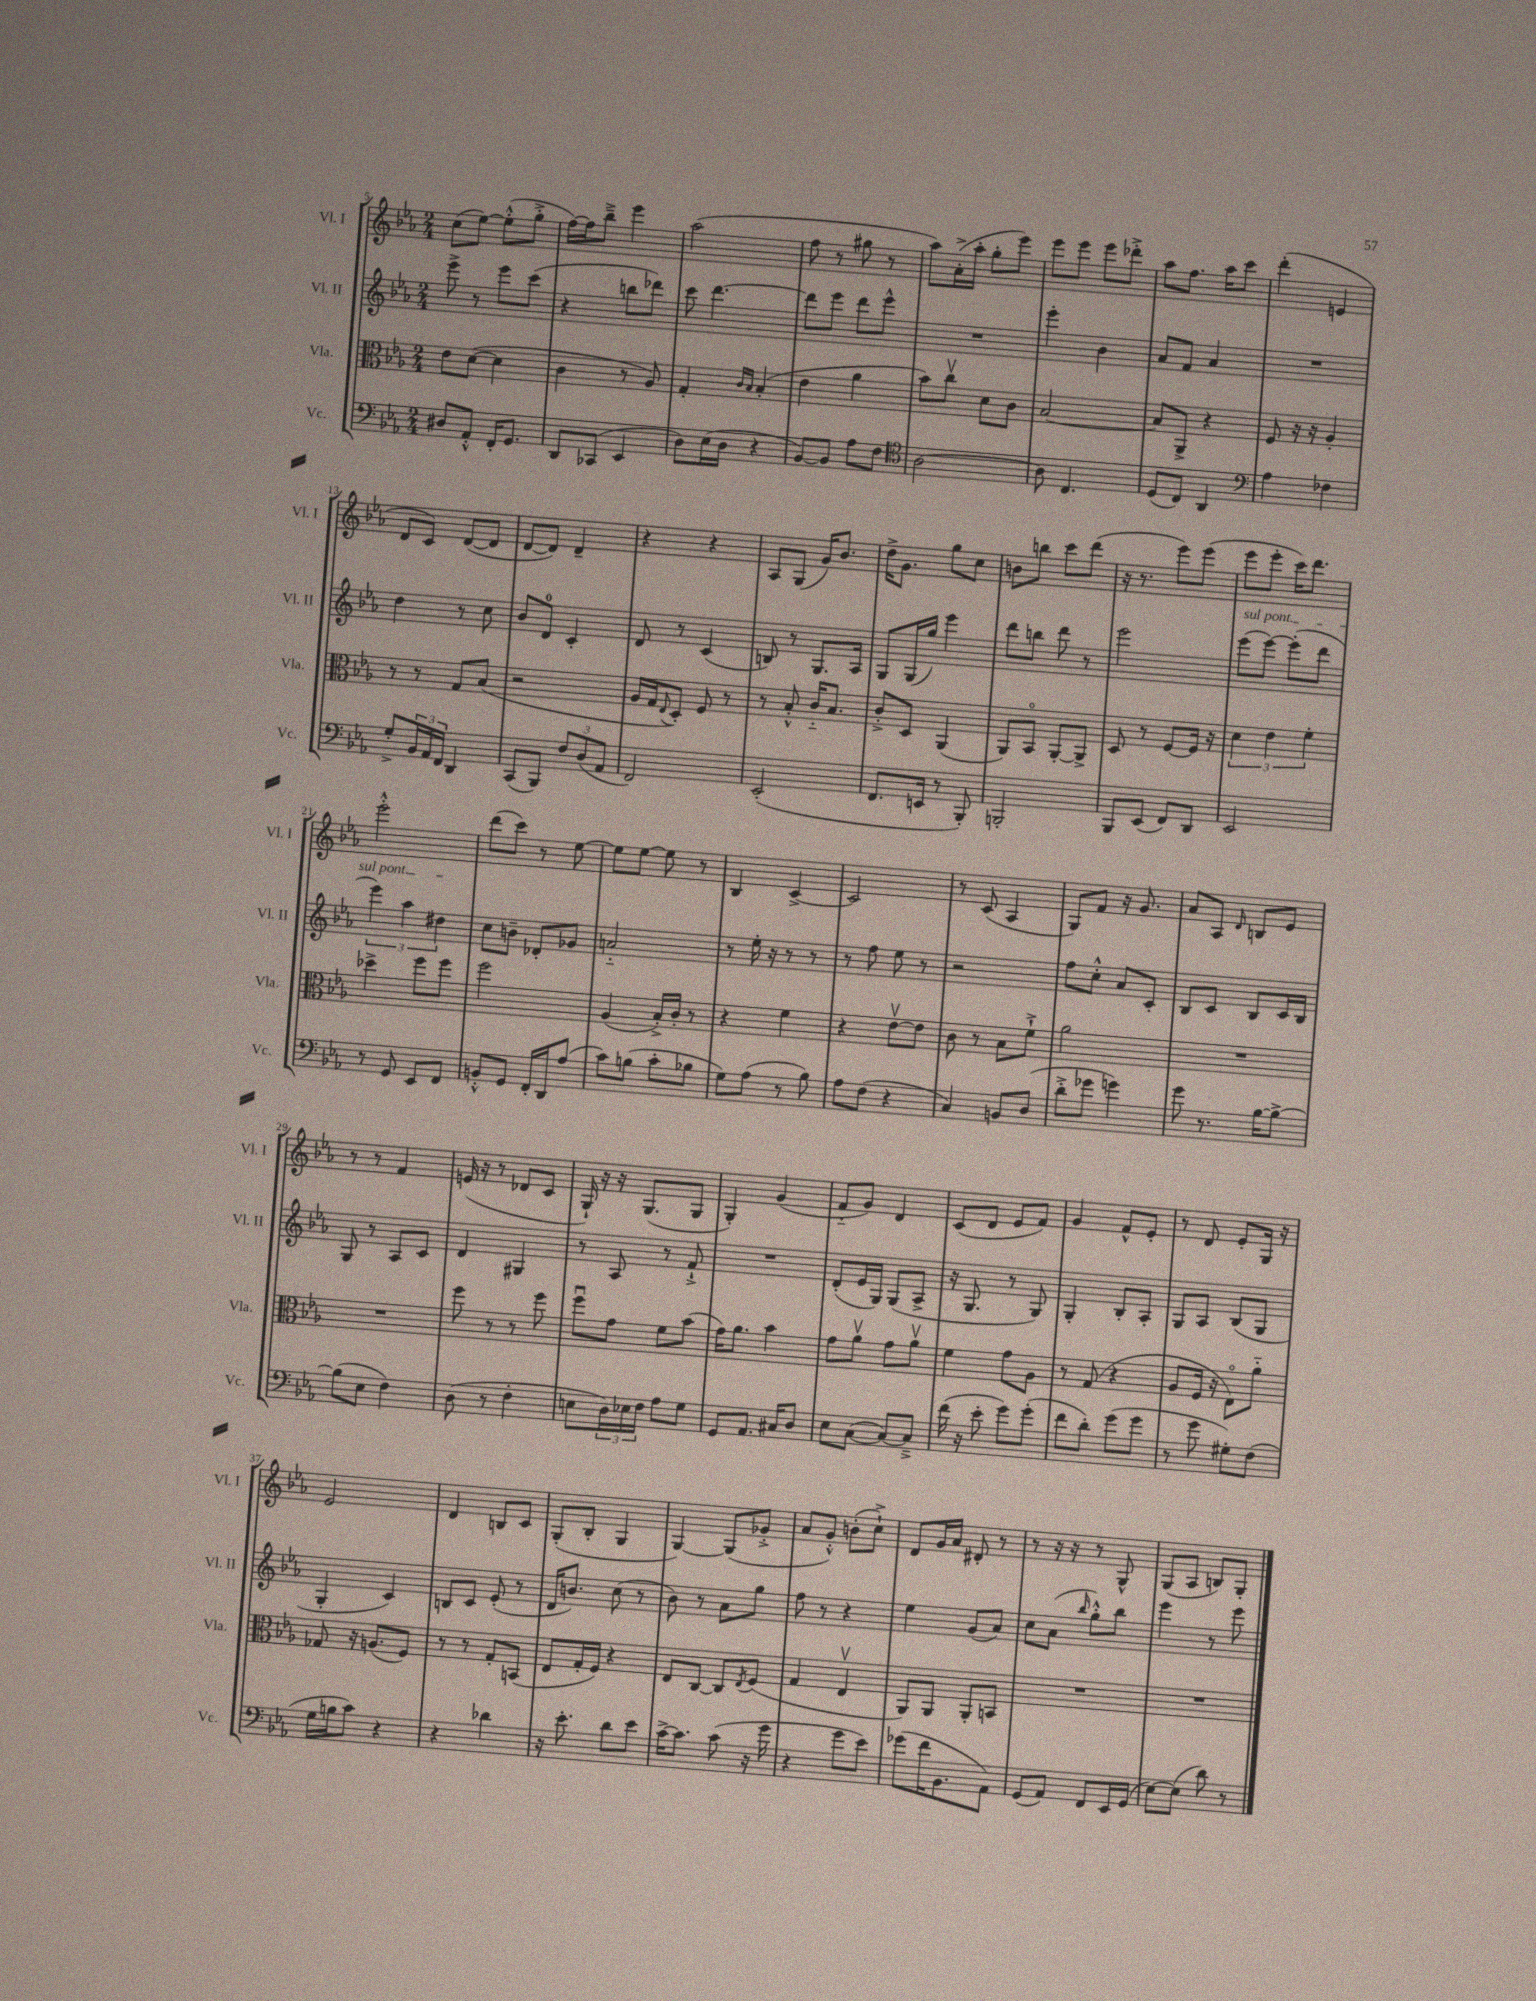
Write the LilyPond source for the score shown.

<<
\new StaffGroup <<
\new Staff = "s0" \with { instrumentName = "Vl. I" shortInstrumentName = "Vl. I" } {
    \clef treble \key ees \major \numericTimeSignature \time 2/4
    c''8( ees''8~) ees''8-.-^( g''8-.-> |
    f''16~) f''16 bes''8---> ees'''4 |
    aes''2( |
    f''8 r8 gis''8 r8 |
    aes''8) aes'16-.->( aes''16-. g''8-. ees'''8) |
    ees'''8 ees'''8 ees'''8 des'''8-.-> |
    aes''8 f''8. aes''16 c'''8 |
    d'''4-.( e'4 |
    d'8 c'8) d'8~( d'8 |
    d'8~ d'8) d'4-- |
    r4 r4 |
    aes8 g8( g'16) bes'8. |
    d''16-> g'8. g''8 c''8 |
    b'8 b''8 c'''8 d'''8( |
    r16 r8. ees'''8) ees'''8( |
    ees'''8 ees'''8-. c'''16) d'''8. |
    ees'''2-.-^ |
    d'''8( c'''8) r8 ees''8~ |
    ees''8 ees''8~ ees''8 r8 |
    bes4 c'4~-> |
    c'2 |
    r8 c'8( aes4 |
    g8) f'8 r16 g'8. |
    aes'8 aes8 \grace { d'16 } b8 ees'8 |
    r8 r8 f'4 |
    e'16( r16 r8 des'8 c'8 |
    g16-!) r16 r16 g8.( g8 |
    g4-.) g'4( |
    f'8-_ g'8) d'4 |
    c'8( d'8 ees'8 f'8) |
    g'4 f'8-^ ees'8-. |
    r8 d'8 ees'8-. g16 r16 |
    ees'2 |
    d'4 b8 c'8 |
    g8-.( bes8-. g4 |
    g4~) g8( ges'8-.-> |
    aes'8 g'8-.-^) b'8-.( c''8-!->) |
    d'8 g'16 aes'16 dis'8-. r8 |
    r8 r16 r16 r8 g8-^ |
    g8( aes8 b8) g8-. \bar "|." |
}
\new Staff = "s1" \with { instrumentName = "Vl. II" shortInstrumentName = "Vl. II" } {
    \clef treble \key ees \major \numericTimeSignature \time 2/4
    ees'''8-> r8 ees'''8 c'''8( |
    r4 b''8 des'''8) |
    c'''8 d'''4.~ |
    d'''8 ees'''8 d'''8 ees'''8-^ |
    R2 |
    ees'''4-. bes'4 |
    aes'8 f'8 aes'4 |
    R2 |
    d''4 r8 c''8 |
    bes'8 d'8-0 c'4-. |
    d'8 r8 c'4( |
    b8) r8 g8. aes16 |
    g8 g16( g''16) ees'''4 |
    d'''8 b''8 d'''8 r8 |
    ees'''2 |
    \once \override TextSpanner.bound-details.left.text = \markup { \italic "sul pont." } ees'''8\startTextSpan( ees'''8~) ees'''8-.( d'''8 |
    \tuplet 3/2 { ees'''4) aes''4 dis''4\stopTextSpan } |
    c''8 b'8-- des'8-. ges'8 |
    a'2-_ |
    r8 ees''16-. r16 r8 r8 |
    r8 f''8 ees''8 r8 |
    r2 |
    f''8 c''8-.-^ aes'8 c'8-. |
    bes8 c'8 bes8 c'16 bes16 |
    g8 r8 aes8 c'8 |
    d'4 gis4 |
    r8 aes8 r8 f'8-!-> |
    R2 |
    d'8-.( ees'16 g16) g8( aes8-> |
    r16 g8. r8 g8) |
    g4-. bes8-. aes8-. |
    g8 aes8 bes8( g8 |
    g4-. c'4) |
    b8 c'8 ees'8-.( r8 |
    d'16 b'8.) c''8( r8 |
    bes'8) r8 aes'8 g''8 |
    f''8 r8 r4 |
    ees''4 g'8( aes'8) |
    c''8 aes'8( \grace { bes''16 } g''8-.-^) bes''8 |
    ees'''4 r8 ees'''8 \bar "|." |
}
\new Staff = "s2" \with { instrumentName = "Vla." shortInstrumentName = "Vla." } {
    \clef alto \key ees \major \numericTimeSignature \time 2/4
    ees'8 d'8~( d'4 |
    c'4 r8 aes8) |
    g4-. \grace { c'16 bes16 } bes4-.( |
    ees'4 aes'4 |
    bes'8) c''8\upbow d'8 c'8 |
    bes2~ |
    bes8 aes,8-> r4 |
    f8 r16 r16 aes4-. |
    r8 r8 g8 bes8( |
    r2 |
    aes16 g16 \appoggiatura { ees8 } d8-.) f8 r8 |
    r8 bes8-.-^ c'16-_ bes8. |
    c'8-.-> d8 aes,4( |
    aes,8) bes,8\flageolet aes,8~-. aes,8-> |
    d8 r8 f8~ f16 r16 |
    \tuplet 3/2 { d'4 ees'4 f'4-. } |
    des''4-> f''8 f''8 |
    f''2 |
    aes4( bes16-.->) c'16-. r8 |
    r4 f'4 |
    r4 ees'8~\upbow ees'8 |
    c'8 r8 bes8 f'8-!-> |
    aes'2 |
    R2 |
    R2 |
    f''8 r8 r8 f''8 |
    f''8\downbow g'8 f'8 bes'8( |
    g'16) aes'8. bes'4 |
    g'8 aes'8\upbow g'8 aes'8\upbow |
    f'4 g'8 aes8 |
    r8 g8( r4 |
    aes8 f16 r16 ees8\flageolet) aes'8-_ |
    ges8 r16 a8.( f8) |
    r8 r8 g8-. b,8( |
    ees8 g16-. f16) r4 |
    ees8 c8~ c8 \acciaccatura { ees8 } f8( |
    g4 ees4\upbow |
    aes,8) aes,8 aes,8-. b,8 |
    R2 |
    R2 \bar "|." |
}
\new Staff = "s3" \with { instrumentName = "Vc." shortInstrumentName = "Vc." } {
    \clef bass \key ees \major \numericTimeSignature \time 2/4
    dis8 aes,8-.-^ f,16-. g,8. |
    d,8 ces,8( ees,4 |
    d8) ees16( d16 r4 |
    bes,8~) bes,8 aes8 f8 |
    \clef tenor aes2~ |
    aes8 c4. |
    d8( c8) aes,4 |
    \clef bass aes4 fes4 |
    g8-.-> \tuplet 3/2 { bes,16 aes,16 f,16 } d,4 |
    c,8( bes,,8) \tuplet 3/2 { f8 d8( aes,8 } |
    f,2) |
    ees,2-.( |
    f,8. e,16 r8 bes,,8-.) |
    b,,2-. |
    bes,,8 ees,8( f,8) d,8 |
    ees,2 |
    r8 g,8 ees,8 f,8 |
    b,8-.-^ g,8 f,16-. d,16 aes8( |
    c'8) b8( c'8-. bes8 |
    g8) aes8( r8 bes8) |
    aes8 f8( r4 |
    c4) b,8 d8( |
    d'8-.-> ges'8 g'4) |
    g'8 r8. bes16~ bes8~-> |
    bes8( ees8 f4) |
    d8( r8 f4-. |
    e8 \tuplet 3/2 { d16) ees16 f16 } aes8 g8 |
    g,8 aes,8. cis16 d8 |
    ees8 c8~( c8~) c8---> |
    f'16( r16 ees'8-. g'8) g'8-.( |
    f'8 d'8-.) g'8( g'8 |
    r8 g'8 gis8-.) f8( |
    g16 b16 c'8) r4 |
    r4 des'4 |
    r16 ees'8.-. d'8 ees'8 |
    c'16~-> c'8. c'8( r16 g'16 |
    r4 g'8 ees'8) |
    ges'8( f'16 bes,8. aes,8) |
    g,8( aes,8) f,8 ees,16 g,16( |
    ees8~) ees8( d'8) r8 \bar "|." |
}
>>
>>
\layout { \context { \Score currentBarNumber = #5 } }
